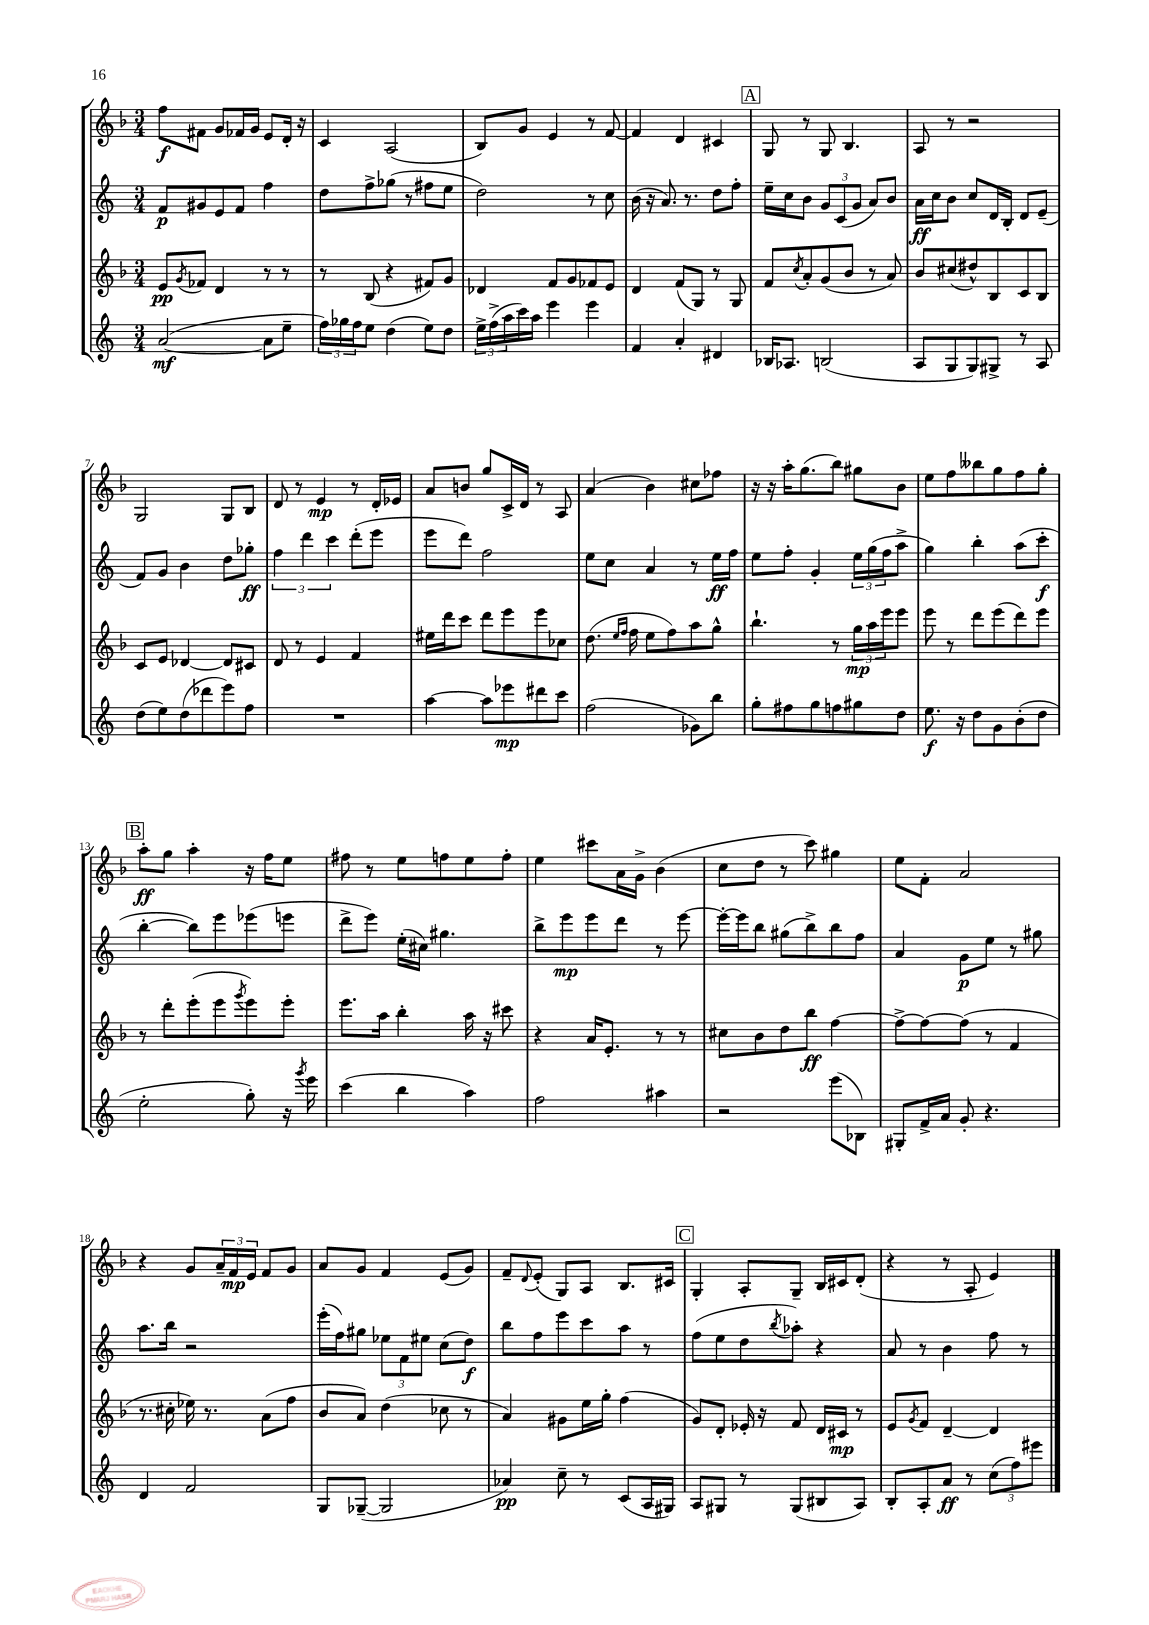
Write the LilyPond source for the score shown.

<<
\new StaffGroup <<
\new Staff = "s0" {
    \clef treble \key f \major \numericTimeSignature \time 3/4
    f''8\f fis'8 g'8 fes'16 g'16 e'8 d'16-. r16 |
    c'4 a2( |
    bes8) g'8 e'4 r8 f'8~ |
    f'4 d'4 cis'4 |
    \mark \markup { \box "A" } g8 r8 g8 bes4. |
    a8 r8 r2 |
    g2 g8 bes8 |
    d'8 r8 e'4\mp r8 d'16-. ees'16 |
    a'8 b'8 g''8 c'16-> d'16 r8 a8 |
    a'4( bes'4) cis''8 fes''8 |
    r16 r16 a''16-. g''8.( bes''8) gis''8 bes'8 |
    e''8 f''8 beses''8 g''8 f''8 g''8-. |
    \mark \markup { \box "B" } a''8-.\ff g''8 a''4-. r16 f''16 e''8 |
    fis''8 r8 e''8 f''8 e''8 f''8-. |
    e''4 cis'''8 a'16 g'16-> bes'4( |
    c''8 d''8 r8 c'''8) gis''4 |
    e''8 f'8-. a'2 |
    r4 g'8 \tuplet 3/2 { a'16-- f'16\mp e'16 } f'8 g'8 |
    a'8 g'8 f'4 e'8( g'8) |
    f'8-- \appoggiatura { d'8 } e'8-.( g8) a8 bes8. cis'16 |
    \mark \markup { \box "C" } g4-. a8-. g8-- bes16 cis'16 d'8-.( |
    r4 r8 a8-. e'4) \bar "|." |
}
\new Staff = "s1" {
    \clef treble \key c \major \numericTimeSignature \time 3/4
    f'8\p gis'8 e'8 f'8 f''4 |
    d''8 f''8-> ges''8( r8 fis''8 e''8 |
    d''2) r8 c''8 |
    b'16( r16 a'8.) r8. d''8 f''8-. |
    \mark \markup { \box "A" } e''16-- c''16 b'8 \tuplet 3/2 { g'8 c'8( g'8 } a'8) b'8 |
    a'16\ff c''16 b'8 c''8 d'16 b16-. d'8 e'8--( |
    f'8) g'8 b'4 d''8 ges''8-.\ff |
    \tuplet 3/2 { f''4 d'''4 c'''4 } d'''8-.( e'''8 |
    e'''8 d'''8) f''2 |
    e''8 c''8 a'4 r8 e''16\ff f''16 |
    e''8 f''8-. g'4-. \tuplet 3/2 { e''16 g''16( f''16 } a''8-> |
    g''4) b''4-. a''8( c'''8-.\f |
    \mark \markup { \box "B" } b''4~-. b''8) e'''8 ees'''8( e'''8 |
    d'''8-> e'''8) e''16-.( cis''16) gis''4. |
    b''8-> e'''8\mp e'''8 d'''8 r8 e'''8~ |
    e'''16~-. e'''16 b''8 gis''8( b''8->) b''8 f''8 |
    a'4 g'8\p e''8 r8 gis''8 |
    a''8. b''16 r2 |
    e'''16-.( f''16) gis''8 \tuplet 3/2 { ees''8 f'8 eis''8 } c''8( d''8\f) |
    b''8 f''8 e'''8 c'''8 a''8 r8 |
    \mark \markup { \box "C" } f''8( e''8 d''8 \acciaccatura { b''8 } aes''8-.) r4 |
    a'8 r8 b'4 f''8 r8 \bar "|." |
}
\new Staff = "s2" {
    \clef treble \key f \major \numericTimeSignature \time 3/4
    e'8\pp \acciaccatura { g'8 } fes'8 d'4 r8 r8 |
    r8 bes8( r4 fis'8) g'8 |
    des'4 f'8 g'8 fes'8 e'8 |
    d'4 f'8( g8) r8 g8 |
    \mark \markup { \box "A" } f'8 \acciaccatura { c''8 } a'8-. g'8( bes'8 r8 a'8) |
    bes'8 cis''8( dis''8-^) bes8 c'8 bes8 |
    c'8 e'8 des'4~ des'8 cis'8 |
    d'8 r8 e'4 f'4 |
    eis''16 d'''16 c'''8 d'''8 e'''8 e'''8 ces''8 |
    d''8.( \grace { e''16 f''16 } f''16 e''8 f''8) a''8 g''8-^ |
    bes''4.-! r8 \tuplet 3/2 { g''16\mp a''16 e'''16 } e'''8 |
    e'''8 r8 d'''8 e'''8( d'''8) e'''8 |
    \mark \markup { \box "B" } r8 d'''8-. e'''8-.( e'''8 \acciaccatura { g'''8 } e'''8) e'''8-. |
    e'''8. a''16 bes''4-. a''16 r16 cis'''8 |
    r4 a'16 e'8.-. r8 r8 |
    cis''8 bes'8 d''8 bes''8\ff f''4~ |
    f''8~-> f''8~ f''8( r8 f'4 |
    r8. cis''16-. ees''16) r8. a'8( f''8 |
    bes'8 a'8) d''4( ces''8 r8 |
    a'4) gis'8 e''16 g''16-. f''4( |
    \mark \markup { \box "C" } g'8) d'8-. ees'16-. r16 f'8 d'16 cis'16\mp r8 |
    e'8 \acciaccatura { g'8 } f'8 d'4~-- d'4 \bar "|." |
}
\new Staff = "s3" {
    \clef treble \key c \major \numericTimeSignature \time 3/4
    a'2~\mf( a'8 e''8-- |
    \tuplet 3/2 { f''16) ges''16 f''16 } e''8 d''4( e''8) d''8 |
    \tuplet 3/2 { e''16-> f''16->( a''16 } c'''16) a''16 e'''4 e'''4 |
    f'4 a'4-. dis'4 |
    \mark \markup { \box "A" } bes16 aes8. b2( |
    a8 g8 g8) gis8-> r8 a8 |
    d''8( e''8) d''8( des'''8 e'''8) f''8 |
    R2. |
    a''4~ a''8 ees'''8\mp dis'''8 c'''8 |
    f''2( ges'8) b''8 |
    g''8-. fis''8 g''8 f''8 gis''8 d''8 |
    e''8.\f r16 d''8 g'8 b'8-.( d''8 |
    \mark \markup { \box "B" } e''2-. g''8-.) r16 \acciaccatura { g'''8 } e'''16 |
    c'''4( b''4 a''4) |
    f''2 ais''4 |
    r2 e'''8( bes8) |
    gis8-. f'16-> a'16 g'8-. r4. |
    d'4 f'2 |
    g8 ges8~--( ges2 |
    aes'4\pp) c''8-- r8 c'8( a16 gis16) |
    \mark \markup { \box "C" } a8 gis8 r8 gis8( bis8 a8) |
    b8-. a8-. a'8\ff r8 \tuplet 3/2 { c''8( f''8) eis'''8 } \bar "|." |
}
>>
>>
